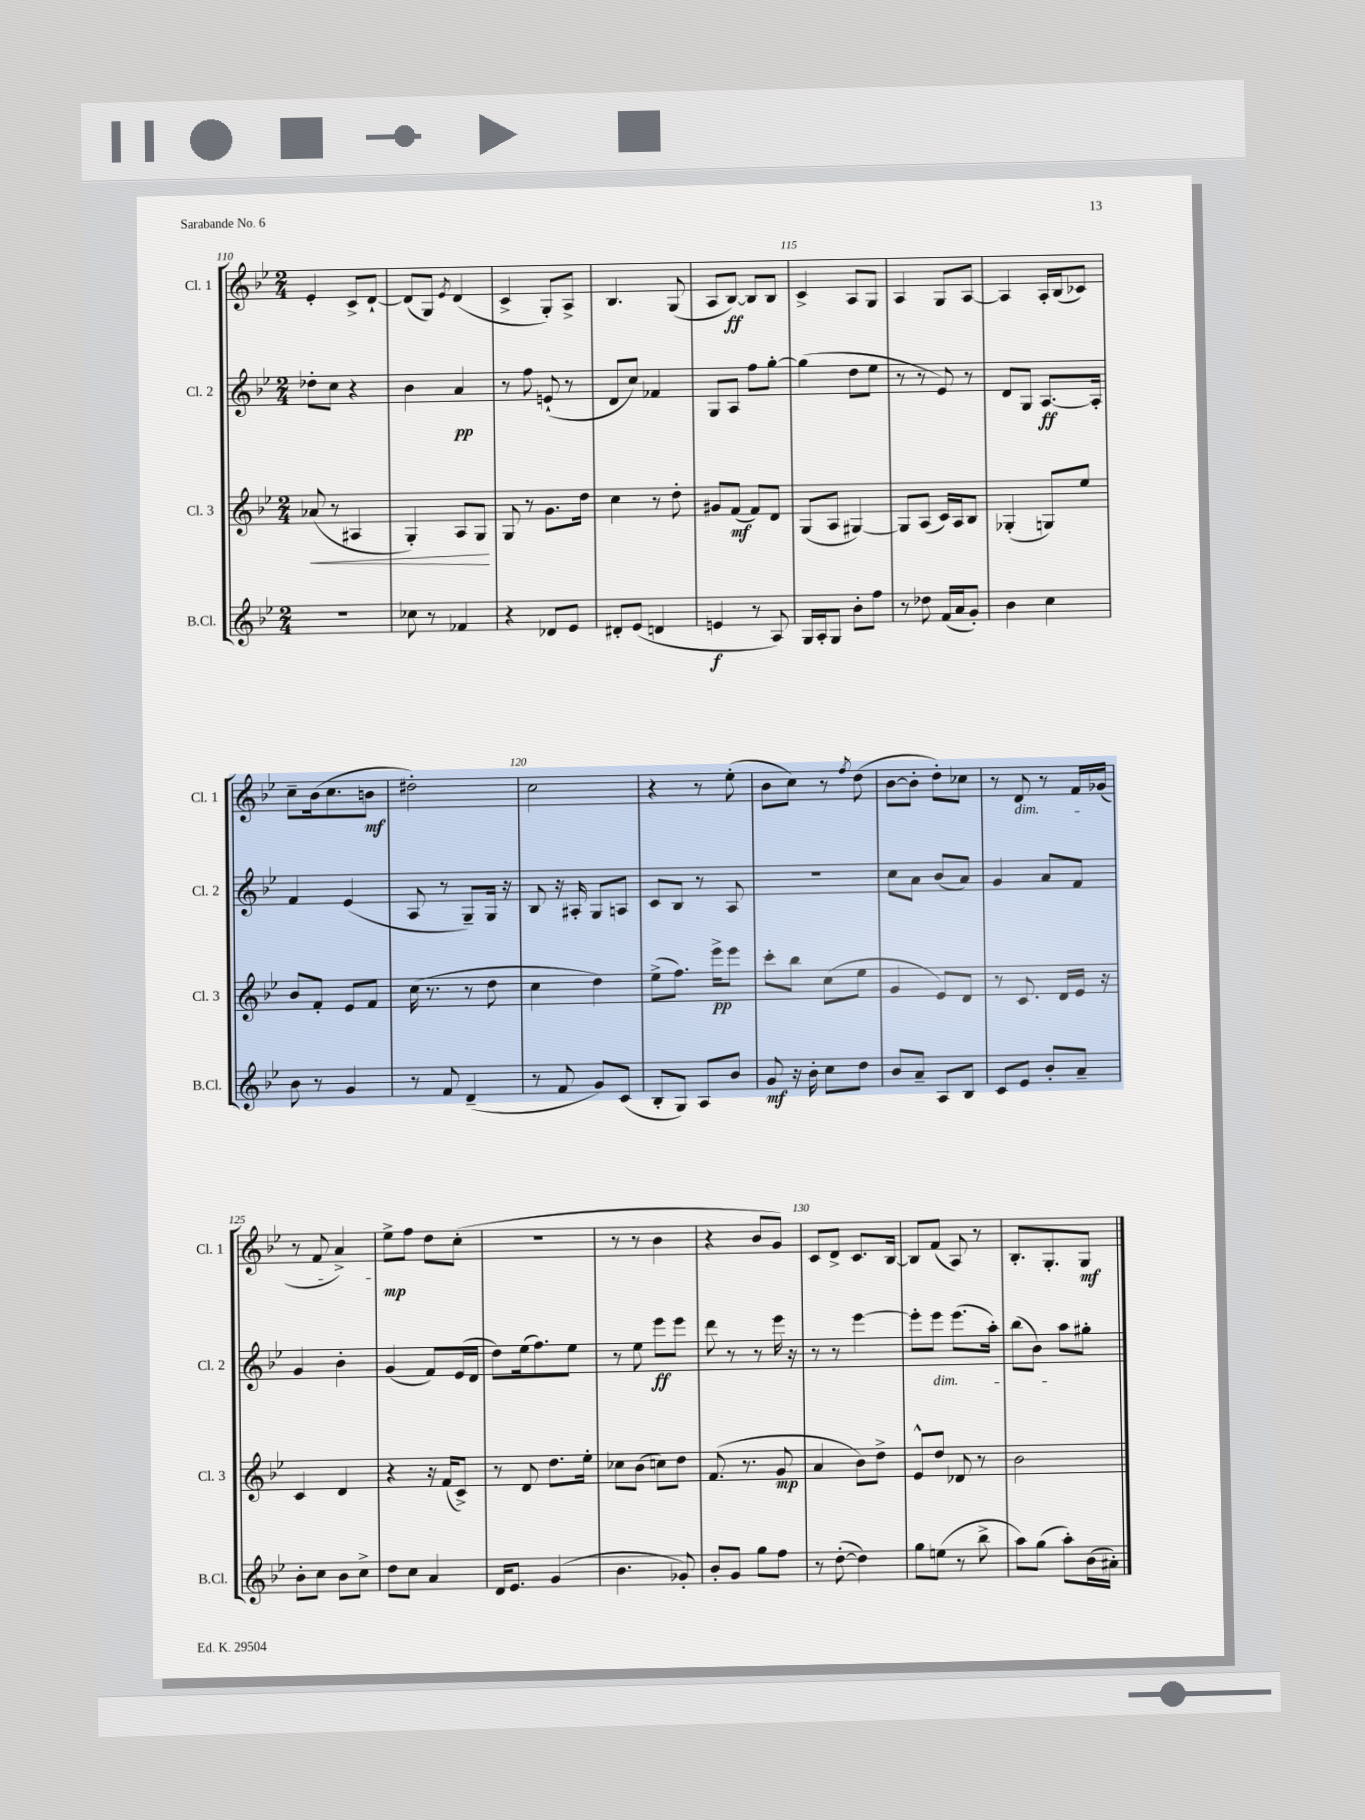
<<
\new StaffGroup <<
\new Staff = "s0" \with { instrumentName = "Cl. 1" shortInstrumentName = "Cl. 1" } {
    \clef treble \key bes \major \numericTimeSignature \time 2/4
    ees'4-. c'8-> d'8~-! |
    d'8( g8) \acciaccatura { ees'8 } d'4( |
    c'4-> g8-.) a8-> |
    bes4. g8( |
    a8 bes8~\ff) bes8 bes8 |
    c'4-> a8 g8 |
    a4 g8 a8~ |
    a4 a16-. bes16( ces'8) |
    c''8-- bes'16( c''8. b'8\mf |
    dis''2-.) |
    c''2 |
    r4 r8 ees''8-.( |
    bes'8 c''8) r8 \acciaccatura { f''8 } d''8( |
    bes'8~ bes'8-. d''8-.) ces''8 |
    r8 d'8\dim r8 f'16 ges'16( |
    r8 f'8 a'4->) |
    ees''8->\mp\! f''8 d''8 c''8-.( |
    r2 |
    r8 r8 bes'4 |
    r4 bes'8 g'8) |
    c'8 d'8-> c'8. bes16~ |
    bes8 f'8( a8) r8 |
    bes8.-. g8.-. g8\mf \bar "|." |
}
\new Staff = "s1" \with { instrumentName = "Cl. 2" shortInstrumentName = "Cl. 2" } {
    \clef treble \key bes \major \numericTimeSignature \time 2/4
    des''8-. c''8 r4 |
    bes'4 a'4\pp |
    r8 f''8 e'8-!( r8 |
    d'8 c''8) fes'4 |
    g8 a8 f''8 g''8~-. |
    g''4( d''8 ees''8 |
    r8 r8 ees'8) r8 |
    d'8 g8 a8.~\ff a16-. |
    f'4 ees'4( |
    a8 r8 g8--) g16 r16 |
    bes8 r16 ais16-. g8 a8 |
    c'8 bes8 r8 a8 |
    r2 |
    c''8 a'8 bes'8( a'8) |
    g'4 a'8 f'8 |
    g'4 bes'4-. |
    g'4( f'8) ees'16( d'16 |
    d''8) ees''16( f''8.) ees''8 |
    r8 ees''8 ees'''8\ff ees'''8 |
    d'''8 r8 r8 ees'''16 r16 |
    r8 r8 ees'''4~ |
    ees'''8-. ees'''8\dim ees'''8.( a''16-.) |
    bes''8( bes'8) a''8\! gis''8-. \bar "|." |
}
\new Staff = "s2" \with { instrumentName = "Cl. 3" shortInstrumentName = "Cl. 3" } {
    \clef treble \key bes \major \numericTimeSignature \time 2/4
    aes'8\<( r8 ais4 |
    g4-.) a8 g8\! |
    g8 r8 g'8. d''16 |
    c''4 r8 d''8-. |
    gis'8 f'8\mf( f'8) d'8 |
    g8( a8 gis4~) |
    gis8 a8( c'16) a16 bes8 |
    ges4-.( g8) ees''8 |
    bes'8 f'8-. ees'8 f'8 |
    c''16( r8. r8 d''8 |
    c''4 d''4) |
    ees''8->( f''8.) ees'''16->\pp ees'''8 |
    c'''8-. bes''8 c''8( ees''8 |
    g'4 ees'8) d'8 |
    r8 c'8. d'16 ees'16 r16 |
    c'4 d'4 |
    r4 r16 f'16( c'8->) |
    r8 d'8 d''8. ees''16-. |
    ces''8 bes'8( c''8) d''8 |
    f'8.( r8. g'8\mp |
    a'4 bes'8) d''8-> |
    ees'8-^ d''8 des'8 r8 |
    bes'2 \bar "|." |
}
\new Staff = "s3" \with { instrumentName = "B.Cl." shortInstrumentName = "B.Cl." } {
    \clef treble \key bes \major \numericTimeSignature \time 2/4
    R2 |
    ces''8 r8 fes'4 |
    r4 des'8 ees'8 |
    dis'8-. ees'8( d'4 |
    e'4\f r8 a8) |
    g16 a16-. g8 bes'8-. f''8 |
    r8 des''8 f'16( a'16 g'8-.) |
    bes'4 c''4 |
    bes'8 r8 g'4 |
    r8 f'8 d'4--( |
    r8 f'8 g'8) c'8( |
    bes8-. g8) a8 bes'8 |
    g'8\mf r16 bes'16-. c''8 d''8 |
    bes'8 a'8-- a8 bes8 |
    c'8 ees'8 bes'8-. a'8-- |
    bes'8-. c''8 bes'8 c''8-> |
    d''8 c''8 a'4 |
    d'16 ees'8. g'4( |
    bes'4. ges'8-.) |
    bes'8-. g'8 g''8 f''8 |
    r8 d''8~-.( d''4) |
    g''8 e''8( r8 bes''8-> |
    a''8) g''8( a''8-.) bes'16( ais'16-.) \bar "|." |
}
>>
>>
\layout { \context { \Score currentBarNumber = #110 \override BarNumber.break-visibility = ##(#f #t #t) barNumberVisibility = #(every-nth-bar-number-visible 5) } }
